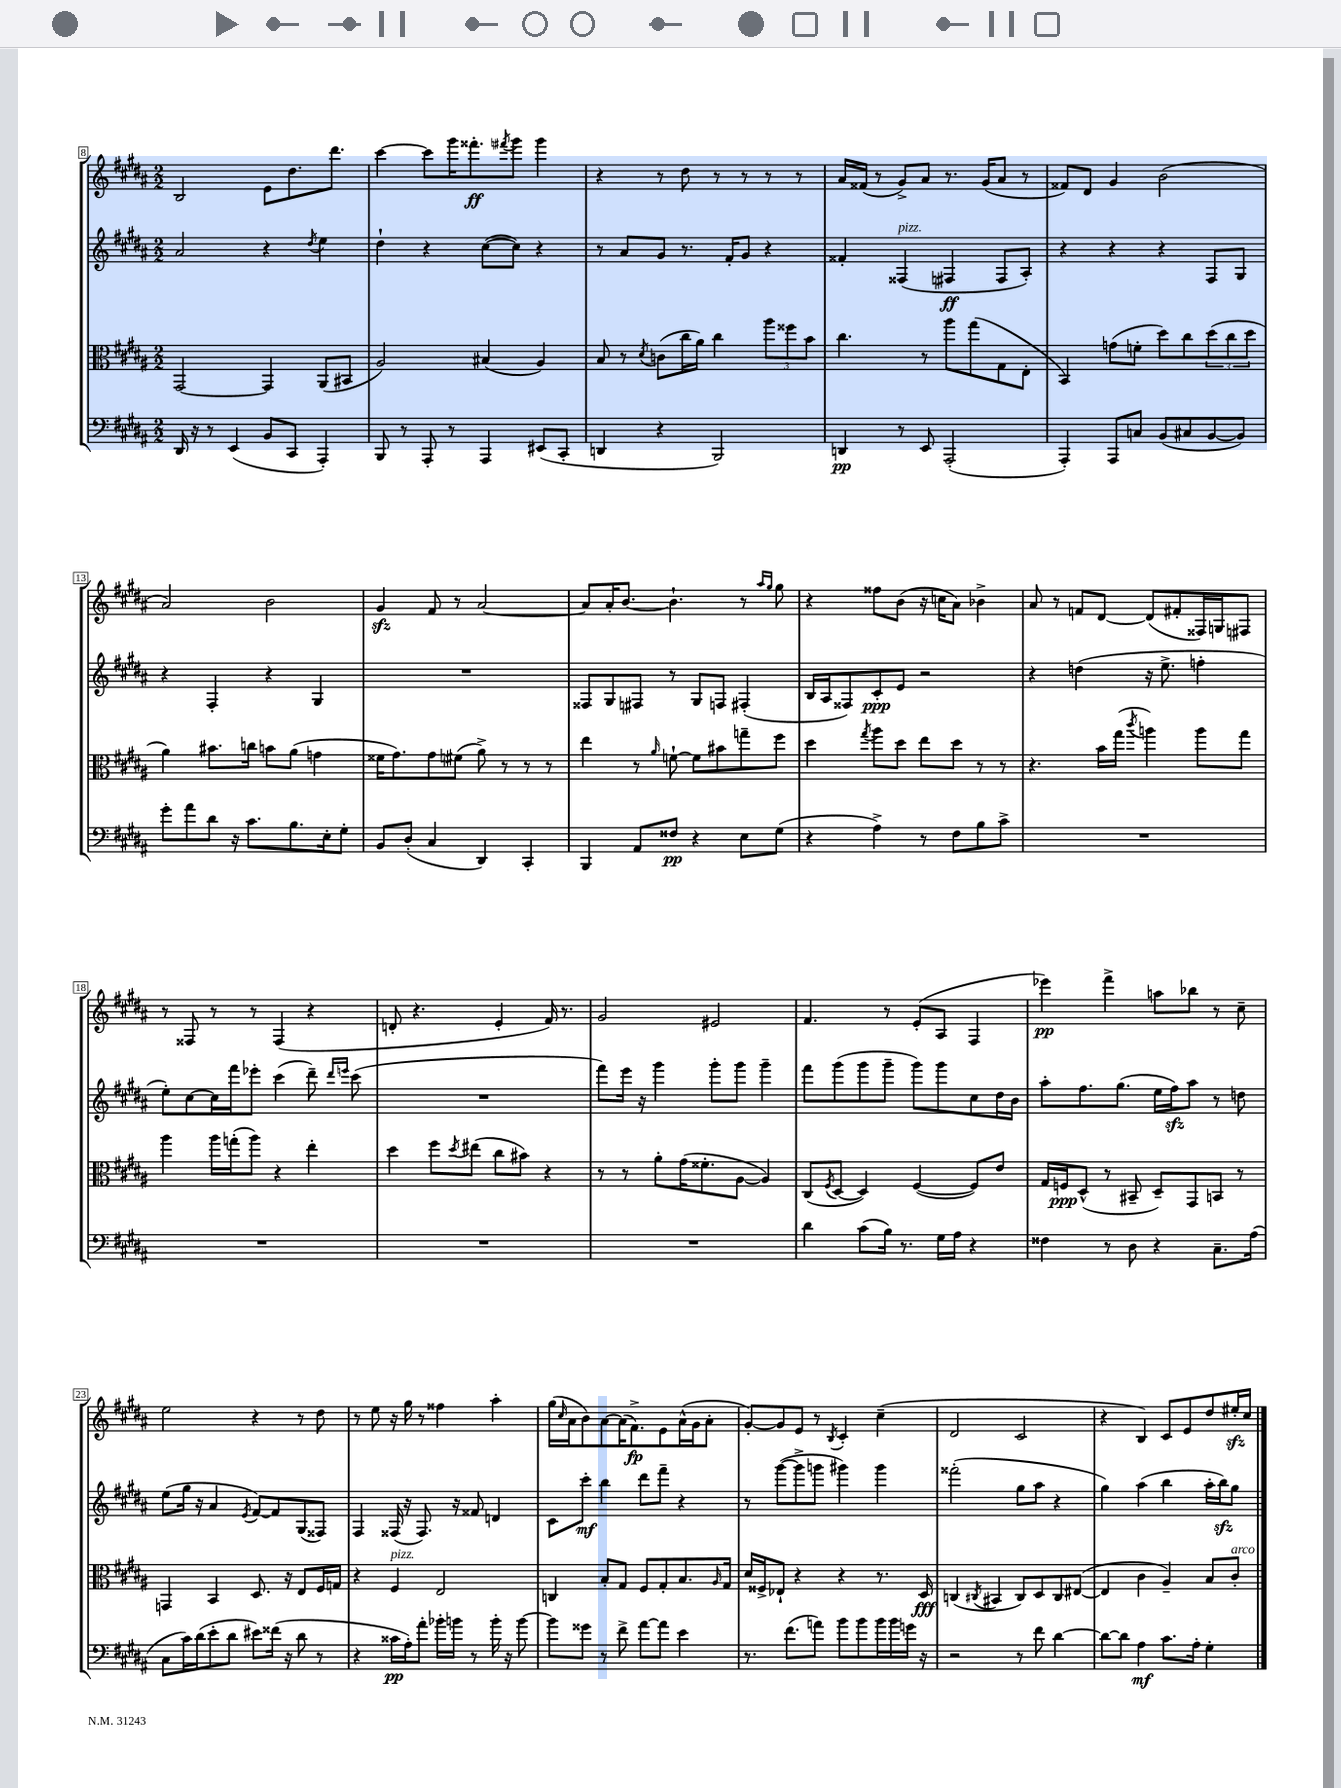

**kern	**kern	**kern	**kern
*staff4	*staff3	*staff2	*staff1
*clefF4	*clefC3	*clefG2	*clefG2
*k[f#c#g#d#a#]	*k[f#c#g#d#a#]	*k[f#c#g#d#a#]	*k[f#c#g#d#a#]
*M2/2	*M2/2	*M2/2	*M2/2
16DD#	[2GG#	2a#	2B
16r	.	.	.
8r	.	.	.
(4EE	.	.	.
8BB	4GG#]	4r	8e
8CC#	.	.	8.dd#
.	.	8qdd#	.
4AAA#')	(8AA#	4ee	.
.	.	.	8.ddd#
.	8BB#	.	.
=	=	=	=
8BBB	2A#)	4dd#`	[4ccc#
8r	.	.	.
8AAA#'	.	4r	8ccc#]
8r	.	.	16ggg#
.	.	.	8.fff##'
4AAA#	(4B#	([8cc#	.
.	.	.	8qfff#
.	.	8cc#])	8ggg#
(8EE#	4A#)	4r	4ggg#
8CC#'	.	.	.
=	=	=	=
4DD	8B	8r	4r
.	8r	8a#	.
.	8qd#	.	.
4r	(8c	8g#	8r
.	16cc#	8.r	8dd#
.	16a#)	.	.
2BBB)	4cc#	.	8r
.	.	16f#'	.
.	.	8g#	8r
.	12aa#	4r	8r
.	12ff##	.	.
.	.	.	8r
.	12b	.	.
=	=	=	=
4DD	4.cc#	4f##'	16a#
.	.	.	(16f##
.	.	.	8r
8r	.	(4F##	8g#^)
8EE	8r	.	8a#
(2AAA#'	8aa#	4F#	8.r
.	(8gg#	.	.
.	.	.	(16g#
.	8G#	8F#	8a#
.	8E'	8A#')	8r
=	=	=	=
4AAA#')	4BB)	4r	8f##)
.	.	.	8d#
8AAA#	(8g	4r	4g#
8C	8f'	.	.
(8BB	8dd#)	4r	(2b
8C#	8cc#	.	.
[8BB	(12dd#	8F#	.
.	12cc#	.	.
8BB])	.	8G#	.
.	12dd#	.	.
=	=	=	=
8g#'	4a#)	4r	2a#)
8a#	.	.	.
8d#	8.b#	4F#'	.
16r	.	.	.
8.c#	16cc	.	.
.	8b	4r	2b
8.B	(8a#	.	.
.	4g	4G#	.
16E'	.	.	.
8G#'	.	.	.
=	=	=	=
8BB	16f##	1r	4g#
.	8.g#)	.	.
(8D#'	.	.	.
4C#	8g#	.	8f#
.	(8f#	.	8r
4DD#)	8a#^)	.	[2a#
.	8r	.	.
4CC#'	8r	.	.
.	8r	.	.
=	=	=	=
4BBB	4ee	8F##	8a#]
.	.	8G#	16a#'
.	.	.	[8.b
8AA#	8r	8F#	.
.	16qqa#	.	.
8F##	[8f`	8r	4.b`]
4r	8f]	8G#	.
.	8b#	8F	.
8E	8gg~	(4F#'	8r
.	.	.	16qqaa#
.	.	.	16qqgg#
(8G#	8ff#	.	8gg#
=	=	=	=
4r	4dd#	16B	4r
.	.	16A#	.
.	.	8F##)	.
.	8qgg#	.	.
4A#^)	8aa#	8c#'	8ff##
.	8dd#	8e	(8b
8r	8ee	2r	16r
.	.	.	16cc
8F#	8dd#	.	8a#)
8B	8r	.	4b-^
8c#^	8r	.	.
=	=	=	=
1r	4.r	4r	8a#
.	.	.	8r
.	.	(4dd	8f
.	16b	.	[8d#
.	(16gg#	.	.
.	8qccc#	.	.
.	4aa)	16r	(8d#]
.	.	8.ee^	.
.	.	.	8f#'
.	8aa	4ff'	16F##)
.	.	.	16G
.	8gg#	.	8F#
=	=	=	=
1r	4aa#	8ee')	8r
.	.	[8cc#	8F##
.	16aa#	16cc#]	8r
.	(16gg'	16fff#	.
.	8aa#)	8eee-'	8r
.	4r	(4ccc#	(4F##
.	4ee'	8ddd#~)	4r
.	.	16qqddd#	.
.	.	16qqeee	.
.	.	(8ccc#	.
=	=	=	=
1r	4dd#	1r	8d'
.	.	.	4.r
.	8ff#	.	.
.	8qdd#	.	.
.	(8ee#	.	.
.	8cc#	.	4e'
.	8b#)	.	.
.	4r	.	16f#)
.	.	.	8.r
=	=	=	=
1r	8r	8fff#)	2g#
.	8r	16eee	.
.	.	16r	.
.	8a#'	4ggg#	.
.	(16g#	.	.
.	8.f##'	.	.
.	.	8ggg#'	2e#
.	[8A#	8ggg#	.
.	4A#])	4ggg#~	.
=	=	=	=
4d#	(8C#	8fff#	4.f#
.	8qF#	.	.
.	[8D#	(8ggg#	.
(8c#	4D#])	8ggg#	.
16B)	.	8ggg#~	8r
8.r	.	.	.
.	([4F#	8ggg#)	(8e'
16G#	.	8ggg#	8A#
16A#	.	.	.
4r	8F#])	8cc#	4F#
.	8e	16dd#	.
.	.	16b	.
=	=	=	=
4F##	16G#	8aa#'	4eee-)
.	16F	.	.
.	(8D#^^	8.ff#	.
8r	8r	.	4fff#^
.	.	(8.gg#	.
8D#	8BB#~	.	.
4r	8D#~)	16ee	8aa
.	.	16ff#)	.
.	8GG#	8aa#	8bb-
8.C#~	8BB	8r	8r
.	8r	8dd	8cc#~
(16A#	.	.	.
=	=	=	=
8C#	4GG	(8ee	2ee
16c#)	.	16gg#	.
(16d#	.	16r	.
8e'	4BB	4a#	.
8d#	.	.	.
.	.	8qe	.
8e#)	8.D#	[8f#)	4r
(16f##	.	8f#]	.
16r	16r	.	.
8d#	8E	(8G#	8r
8r	16F#	8F##)	8dd#
.	16G	.	.
=	=	=	=
4r	4r	4F#	8r
.	.	.	8ee
16c##	4F#	(16F##	16r
16A#')	.	16r	16gg#
8a#'	.	8.F##)	8r
16b-'	2E	.	4ff##
16b	.	16r	.
8r	.	8f##	.
16b'	.	4d	4aa#'
16r	.	.	.
[8b	.	.	.
=	=	=	=
8b]	4C	8c#	(16gg#
.	.	.	16qqcc#
.	.	.	16a#
8g##	.	8ccc#'	8b)
8r	8B'	4bb	[8a#
8f#^	8G#	.	(16a#]
.	.	.	8.f#^)
[8a#	8F#	8ddd#	.
8a#]	8G#'	8fff#~	8e
4e	8.B	4r	(16a#^^
.	.	.	16g#
.	.	.	8a#'
.	16qqA#	.	.
.	16G#	.	.
=	=	=	=
8.r	16d#	8r	[8g#')
.	16F##^	.	.
.	8E-`	([8ggg#	8g#]
(8.f#	.	.	.
.	4r	8ggg#^]	8e
8a)	.	8ggg	8r
.	.	.	8qB
8b	4r	4ggg#)	4c#'
8b	.	.	.
16b	8.r	4ggg#	(4cc#~
16b	.	.	.
16g	.	.	.
16r	16D#	.	.
=	=	=	=
2r	(4C	(2fff##'	2d#
.	8qC#	.	.
.	4BB#	.	.
8r	8C#)	8gg#	2c#
8f#	8D#	8aa#	.
[4d#	8C#	4r	.
.	([8E#	.	.
=	=	=	=
8d#_	4E#]	4gg#)	4r
8d#]	.	.	.
4A#	4c#	(4aa#	4B)
8.c#	4A#~)	4bb	8c#
.	.	.	8e
16A#'	.	.	.
4G#'	8B	16aa#'	8dd#
.	.	16bb)	.
.	8c#'	8gg#	16ee#'
.	.	.	16cc#
==	==	==	==
*-	*-	*-	*-
